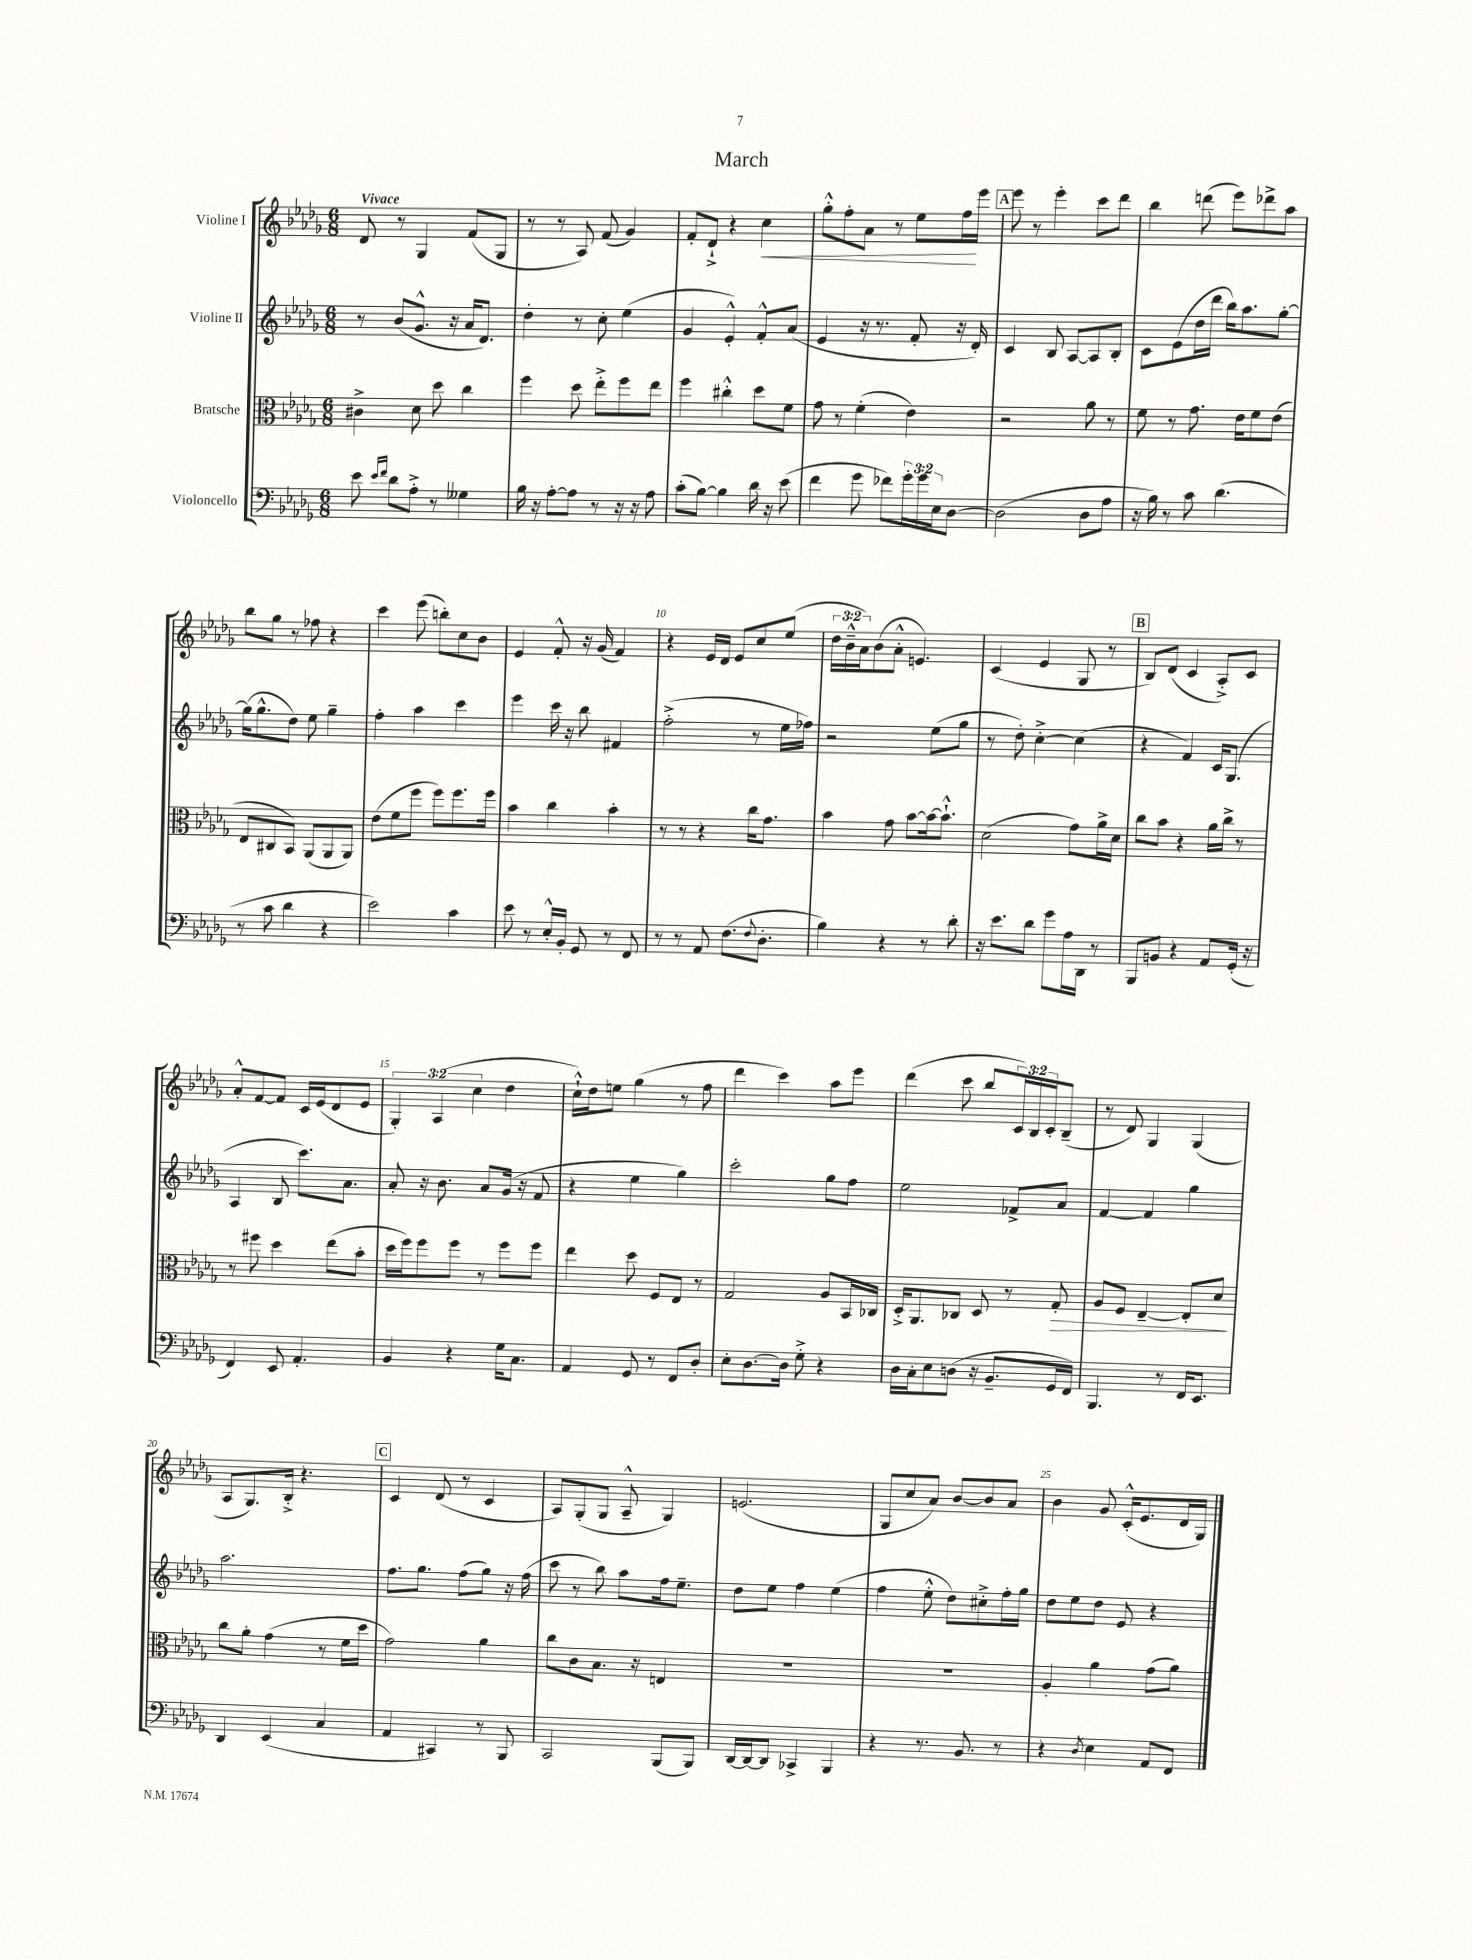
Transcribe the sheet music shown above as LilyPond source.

\header { title = "March" }
<<
\new StaffGroup <<
\new Staff = "s0" \with { instrumentName = "Violine I" } {
    \clef treble \key des \major \numericTimeSignature \time 6/8 \override Staff.TupletNumber.text = #tuplet-number::calc-fraction-text \tempo "Vivace"
    des'8 r8 ges4 f'8( ges8 |
    r8 r8 aes8) f'8( ges'4) |
    f'8-. des'8-!-> r4 c''4\< |
    ges''8-.-^ f''8-. aes'8 r8 ees''8 f''16\! ees'''16 |
    \mark \markup { \box "A" } ees'''8 r8 ees'''4-. c'''8 des'''8 |
    bes''4 d'''8( ees'''8) des'''8-> aes''8 |
    bes''8 ges''8 r8 fes''8 r4 |
    c'''4 ees'''8( b''8-.) c''8 bes'8 |
    ees'4 f'8-.-^ r16 ges'16( f'4) |
    r4 ees'16 des'16 ees'8 c''8 ees''8( |
    \tuplet 3/2 { des''16 bes'16---^ aes'16) } bes'8( aes'8-.-^ e'4.) |
    c'4( ees'4 ges8 r8 |
    \mark \markup { \box "B" } bes8) des'8( c'4 aes8-.->) c'8 |
    aes'8-.-^ f'8~ f'8 c'16 ees'16( des'8 ees'8 |
    \tuplet 3/2 { ges4-.) aes4( c''4 } des''4 |
    c''16-!-^) des''16 e''8 ges''4( r8 f''8 |
    des'''4 c'''4) aes''8 ees'''8 |
    des'''4( c'''8 bes''8 \tuplet 3/2 { c'16) bes16 c'16-. } bes8--( |
    r8 des'8) ges4 ges4( |
    aes8 ges8.) bes16-.-> r4. |
    \mark \markup { \box "C" } c'4 des'8( r8 c'4 |
    aes8) ges8-.( ges8 aes8---^ ges4) |
    e'2.( |
    ges8 c''8 aes'8) bes'8~ bes'8 aes'8 |
    bes'4 ges'8 c'16-.-^( ees'8. des'16 ges16) \bar "|." |
}
\new Staff = "s1" \with { instrumentName = "Violine II" } {
    \clef treble \key des \major \numericTimeSignature \time 6/8
    r8 bes'8( ges'8.-^ r16 aes'16 des'8.) |
    des''4-. r8 c''8-. ees''4( |
    ges'4 ees'4-.-^) f'8-.-^ aes'8( |
    ees'4 r16 r8. f'8-. r16 des'16-.) |
    \mark \markup { \box "A" } c'4 bes8 aes8~ aes8 bes8-. |
    c'8 ees'8( des''16 des'''16 bes''16) aes''8. ges''8~-. |
    ges''16( ges''8.-^ des''8) ees''8 ges''4-- |
    f''4-. aes''4 c'''4 |
    ees'''4 c'''16 r16 bes''8 fis'4 |
    f''2-.->( r8 ees''16 fes''16) |
    r2 ees''8( ges''8 |
    r8 des''8-.) c''4~-.-> c''4( |
    \mark \markup { \box "B" } r4 f'4) c'16 ges8.( |
    aes4 bes8 c'''8.) aes'8. |
    aes'8-. r16 bes'8. aes'8 ges'16( r16 f'8 |
    r4 ees''4 ges''4) |
    c'''2-. ges''8 f''8 |
    ees''2 fes'8-> aes'8 |
    f'4~ f'4 ges''4 |
    aes''2. |
    \mark \markup { \box "C" } f''8. ges''8. f''8( ges''8) r16 f''16( |
    c'''8 r8 bes''8) aes''8 f''16 ees''8.-- |
    des''8 ees''8 f''4 ees''4( |
    f''4 ees''8-.-^ des''8) cis''8-.-> f''16-. ges''16 |
    des''8 ees''8 des''8 ees'8 r4 \bar "|." |
}
\new Staff = "s2" \with { instrumentName = "Bratsche" } {
    \clef alto \key des \major \numericTimeSignature \time 6/8
    cis'4-> des'8 des''8 c''4 |
    f''4 des''8 ees''8-.-> f''8 ees''8 |
    f''4 cis''4-.-^ des''8 f'8 |
    ges'8 r8 f'4-.( ees'4) |
    \mark \markup { \box "A" } r2 aes'8 r8 |
    f'8 r8 ges'8. ees'16 f'8 ees'8( |
    ees8 cis8 bes,8) aes,8( aes,8 aes,8) |
    ees'8( f'8 f''8 f''8) f''8. f''16 |
    bes'4 c''4 bes'4-. |
    r8 r8 r4 c''16 ges'8. |
    bes'4 ges'8 bes'8~ bes'16~ bes'8.-!-^ |
    des'2( ges'8) aes'16-> des'16 |
    \mark \markup { \box "B" } c''8 bes'8 r4 aes'16 c''16-> r8 |
    r8 fis''8 des''4 ees''8( bes'8-. |
    des''16 f''16) f''8 f''8 r8 f''8 f''8 |
    ees''4 des''8 f8 ees8 r8 |
    ges2 aes8 bes,16 ces16 |
    des16-.-> aes,8. ces8 des8 r8 ges8-.\> |
    aes8 f8 ees4~-- ees8-. des'8\! |
    c''8 aes'8-. ges'4( r8 f'16 des''16 |
    \mark \markup { \box "C" } ges'2) aes'4 |
    c''8 c'8 bes8. r16 e4 |
    R2. |
    R2. |
    aes4-. aes'4 ges'8( aes'8) \bar "|." |
}
\new Staff = "s3" \with { instrumentName = "Violoncello" } {
    \clef bass \key des \major \numericTimeSignature \time 6/8 \override Staff.TupletNumber.text = #tuplet-number::calc-fraction-text
    ees'8 \grace { ees'16 f'16 } des'8 aes8-.-> r8 geses4 |
    bes16 r16 aes8~-. aes8 r8 r16 r16 aes8 |
    c'8-.( bes8~) bes4 des'16 r16 ees'8( |
    f'4 ges'8 fes'8) \tuplet 3/2 { ges'16-. ges'16 ees16 } des8~ |
    \mark \markup { \box "A" } des2( des8 aes8 |
    r16 bes16) r8 c'8 des'4.( |
    r8 c'8 des'4 r4 |
    ees'2) c'4 |
    ees'8 r8 ees16-.-^ bes,16-. ges,8 r8 f,8 |
    r8 r8 aes,8 f8.( \appoggiatura { f8 } des8.-. |
    bes4) r4 r8 des'8-. |
    r16 ees'8. des'8 ges'8 aes16 des,16 r8 |
    \mark \markup { \box "B" } bes,,8 b,8 r4 aes,8 ges,16-.( r16 |
    f,4) ees,8 aes,4.-. |
    bes,4 r4 ges16 c8. |
    aes,4 ges,8 r8 f,8 des8-. |
    ees8-. des8.~ des16 ges8-.-> r4 |
    des16 c16-. ees8 d8( r16 bes,8.-- ges,16 f,16) |
    bes,,4. r8 f,16 ees,8. |
    des,4 ees,4( c4 |
    \mark \markup { \box "C" } aes,4 cis,4) r8 bes,,8 |
    c,2 bes,,8( bes,,8) |
    des,16~ des,16~ des,8 ces,4-> bes,,4 |
    r4 r8. bes,8. r8 |
    r4 \acciaccatura { des8 } ees4 aes,8 f,8 \bar "|." |
}
>>
>>
\layout { \context { \Score \override BarNumber.break-visibility = ##(#f #t #t) barNumberVisibility = #(every-nth-bar-number-visible 5) } }
